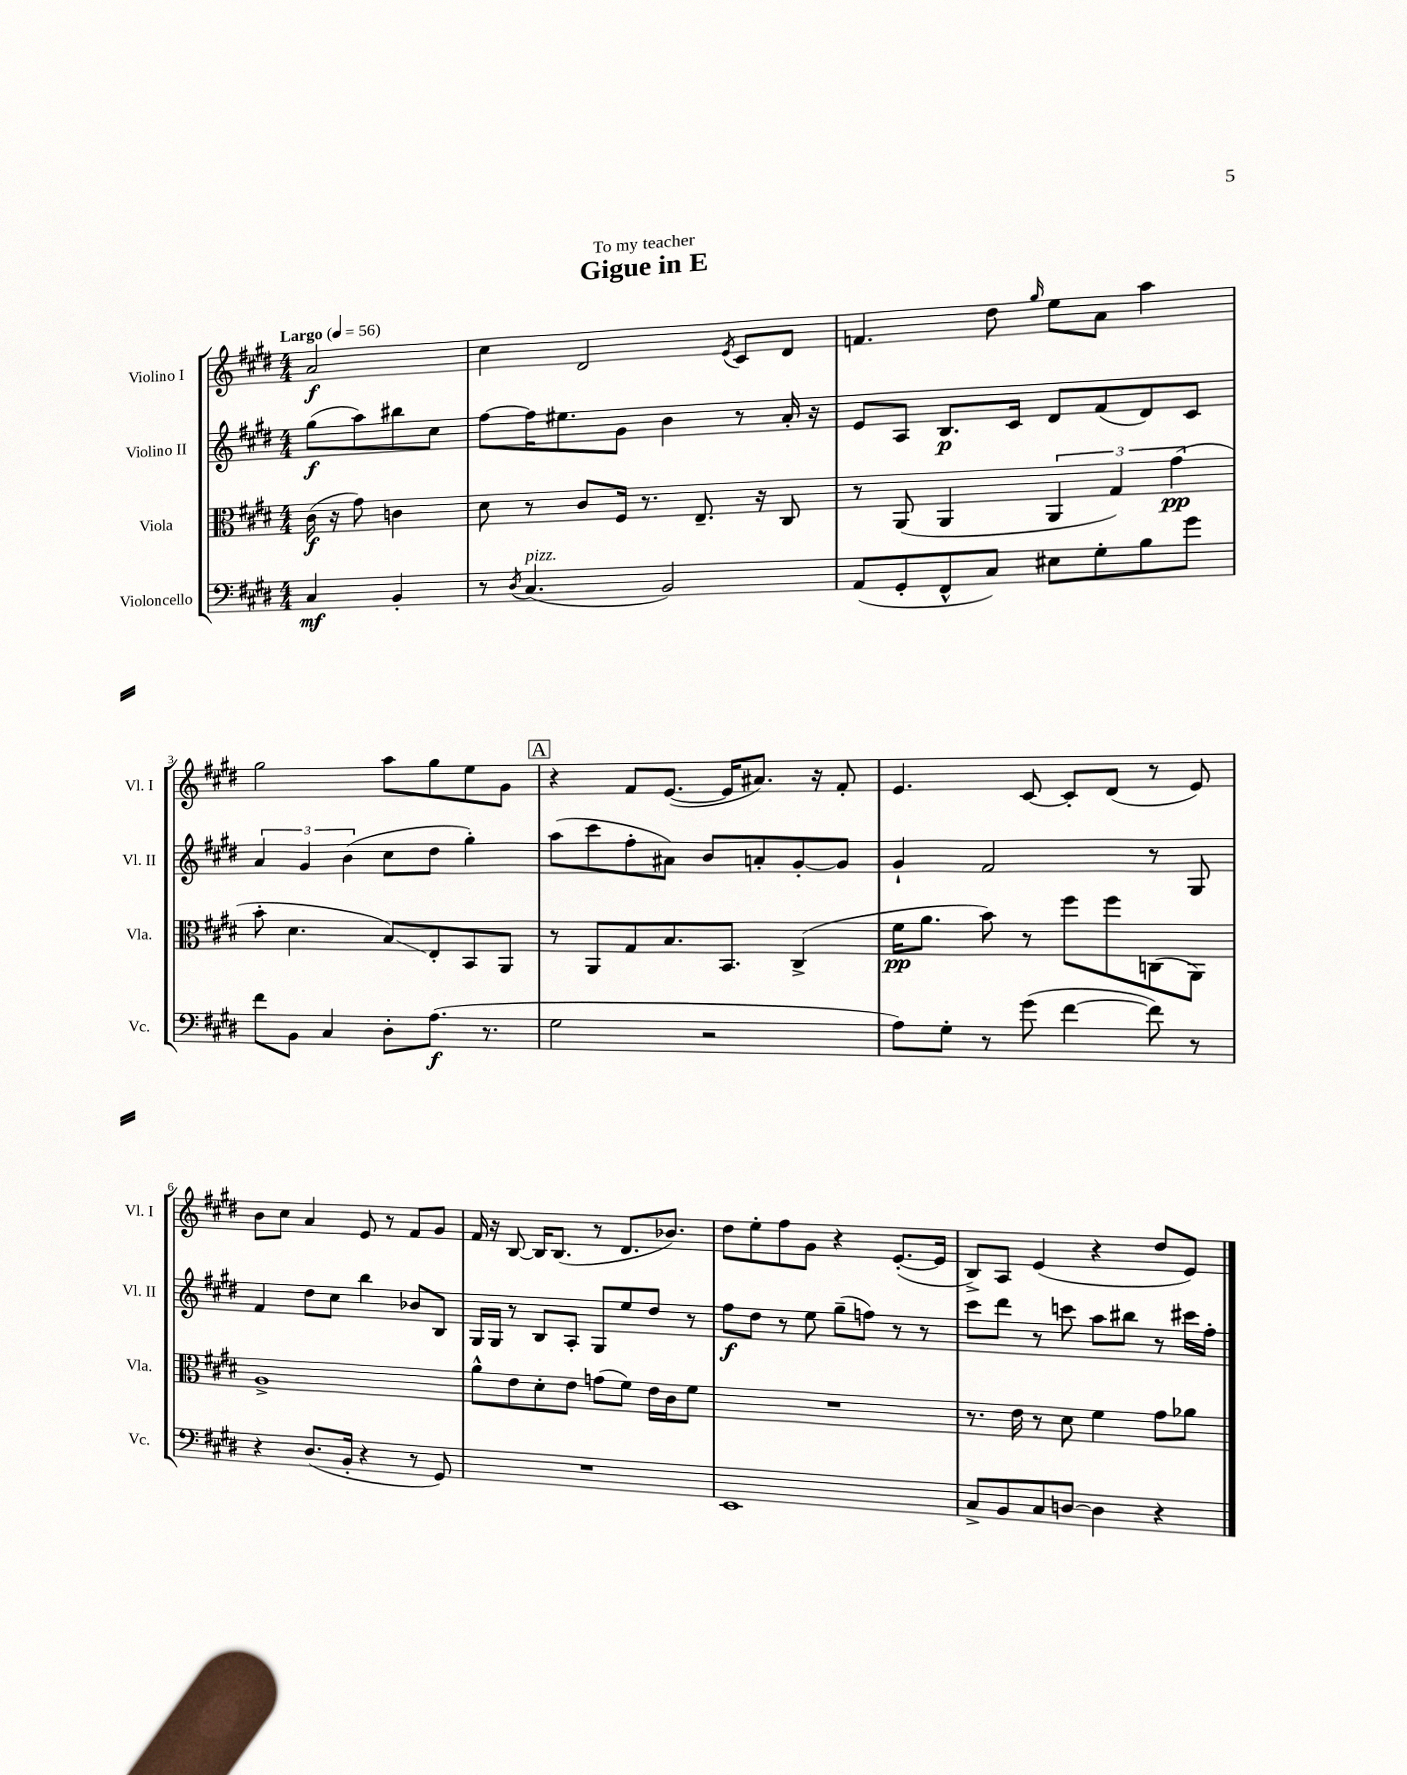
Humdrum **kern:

**kern	**kern	**kern	**kern
*staff4	*staff3	*staff2	*staff1
*clefF4	*clefC3	*clefG2	*clefG2
*k[f#c#g#d#]	*k[f#c#g#d#]	*k[f#c#g#d#]	*k[f#c#g#d#]
*M4/4	*M4/4	*M4/4	*M4/4
*MM56	*MM56	*MM56	*MM56
4C#	(16c#	(8gg#	2a
.	16r	.	.
.	8g#)	8aa)	.
4BB'	4c	8bb#	.
.	.	8cc#	.
=	=	=	=
8r	8d#	[8ff#	4cc#
8qD#	.	.	.
(4.C#	8r	16ff#]	.
.	.	8.ee#	.
.	8c#	.	2d#
.	16F#	8g#	.
.	8.r	.	.
2BB)	.	4b	.
.	8.E~	.	.
.	.	.	8qe
.	.	8r	8c#
.	16r	.	.
.	8C#	16a'	8d#
.	.	16r	.
=	=	=	=
(8AA	8r	8e	4.f
8GG#'	(8AA	8A	.
8FF#^^	4AA	8.B	.
8C#)	.	.	8dd#
.	.	16c#	.
.	.	.	16qqgg#
8E#	6AA	8d#	8ee
8G#'	.	(8f#	8a
.	6G#)	.	.
8B	.	8d#)	4aa
.	(6g#	.	.
8g#	.	8c#	.
=	=	=	=
8f#	8b'	6a	2gg#
8BB	4.d#	.	.
.	.	6g#	.
4C#	.	.	.
.	.	(6b	.
8D#'	8B)	8cc#	8aa
(8.A	8E'	8dd#	8gg#
.	8BB	4gg#')	8ee
8.r	.	.	.
.	8AA	.	8g#
=	=	=	=
2G#	8r	(8aa	4r
.	8AA	8ccc#	.
.	8G#	8ff#'	8f#
.	8.B	8a#)	([8.e
2r	.	8b	.
.	8.BB	.	16e]
.	.	8a'	8.a#)
.	(4C#^	[8g#'	.
.	.	.	16r
.	.	8g#]	8f#'
=	=	=	=
8A)	16f#	4g#`	4.e
.	8.a	.	.
8G#'	.	.	.
8r	8b)	2f#	.
(8g#	8r	.	[8c#
[4f#	8ff#	.	8c#']
.	8ff#	.	(8d#
8f#])	(8C	8r	8r
8r	8AA)	8G#	8e)
=	=	=	=
4r	1A^	4f#	8b
.	.	.	8cc#
(8.D#	.	8dd#	4a
.	.	8cc#	.
16BB'	.	.	.
4r	.	4bb	8e
.	.	.	8r
8r	.	8b-	8f#
8GG#)	.	8B	8g#
=	=	=	=
1r	8a^^	16G#	16f#
.	.	16G#	16r
.	8e	8r	[8B
.	8d#'	8B	16B]
.	.	.	(8.B
.	8e	8A'	.
.	(8g	8G#	8r
.	8f#)	8ee	8.d#
.	16e	8dd#	.
.	16c#	.	8.b-)
.	8f#	8r	.
=	=	=	=
1EE	1r	8ff#	8dd#
.	.	8dd#	8ee'
.	.	8r	8ff#
.	.	8ee	8g#
.	.	(8gg#~	4r
.	.	8ff)	.
.	.	8r	([8.e'
.	.	8r	.
.	.	.	16e]
=	=	=	=
8C#^	8.r	8ccc#	8B^)
8BB	.	8ddd#	8A
.	16e	.	.
8C#	8r	8r	(4e
[8D	8d#	8ccc	.
4D]	4f#	8aa	4r
.	.	8bb#	.
4r	8g#	8r	8dd#
.	8a-	16ccc#	8e)
.	.	16ff#'	.
==	==	==	==
*-	*-	*-	*-
